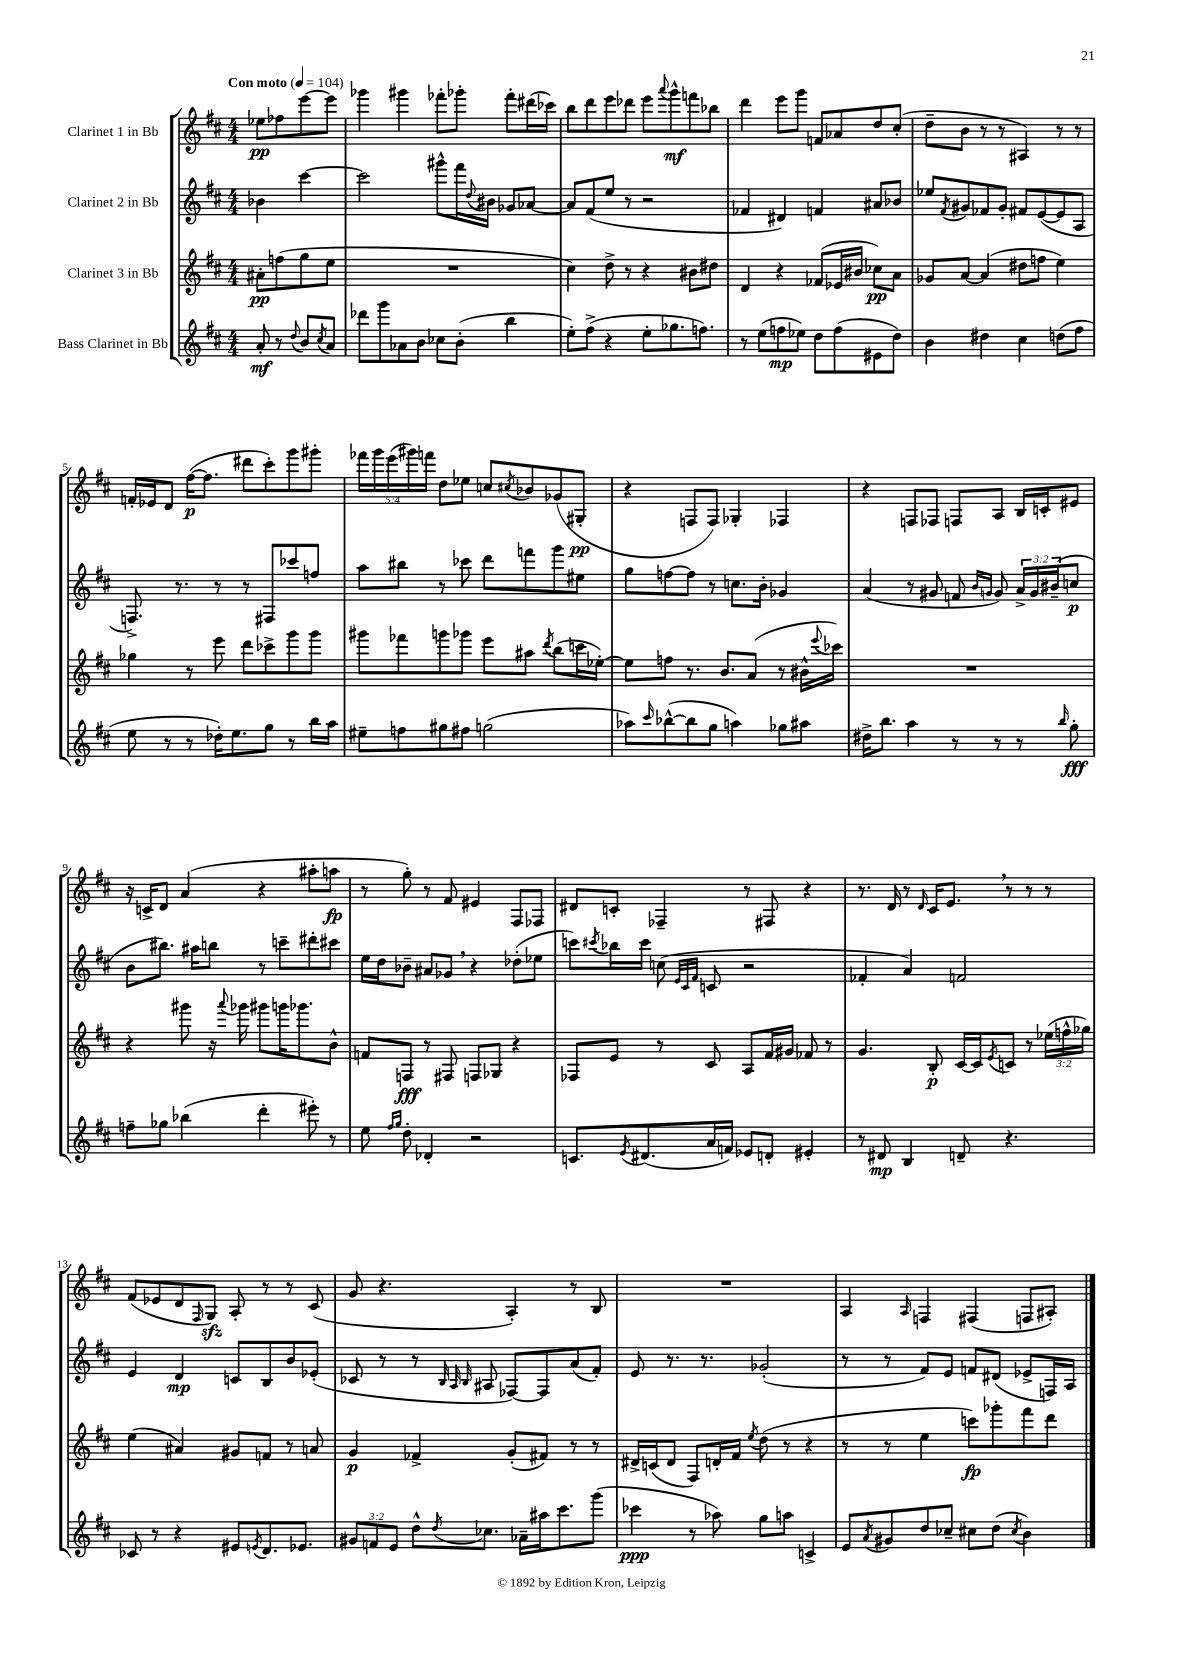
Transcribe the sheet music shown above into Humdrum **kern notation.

**kern	**kern	**kern	**kern
*staff4	*staff3	*staff2	*staff1
*clefG2	*clefG2	*clefG2	*clefG2
*k[f#c#]	*k[f#c#]	*k[f#c#]	*k[f#c#]
*M4/4	*M4/4	*M4/4	*M4/4
*MM104	*MM104	*MM104	*MM104
8a'	8a#'	4b-	8ee-
8r	(8ff	.	8ff-
8qqdd	.	.	.
8b	8gg	[4ccc#	[8eee
8qcc#	.	.	.
8a	8ee	.	8eee]
=	=	=	=
8ddd-	1r	2ccc#]	4ggg-
8ggg	.	.	.
8a-	.	.	4ggg#
8b	.	.	.
8cc-	.	8ggg#^^	8fff-'
(8b'	.	16fff#	8ggg-'
.	.	8qqdd	.
.	.	16b#	.
4bb	.	8g-	8fff-'
.	.	[8a-	(16ddd#
.	.	.	16ccc-)
=	=	=	=
8ee')	4cc#)	8a-]	8bb
(8ff#^	.	(8f#	8ddd
4r	8dd^	8ee	8eee
.	8r	8r	8ddd-
8ee'	4r	2r	8eee
.	.	.	8qqaaa
8.gg-	.	.	8ggg^^
.	8b#	.	8fff
8.ff)	.	.	.
.	8dd#	.	8bb-
=	=	=	=
8r	4d	4f-	4ddd
(8ee	.	.	.
8ff	4r	4d#)	8eee
8ee-)	.	.	8ggg
8dd	(8f-	4f	8f
(8ff	16e-	.	8a-
.	16b#	.	.
8e#	8cc-)	8a#	8dd
8dd)	8a	8b-	(8cc#'
=	=	=	=
4b	8g-	8ee-	8dd~
.	.	8qf#	.
.	[8a	8g#	8b
4dd#	(4a]	8f-	8r
.	.	8g#'	8r
4cc#	8dd#	8f#	4A#)
.	8ff	([8e	.
(8dd	4ee)	8e]	8r
8ff#	.	8A	8r
=	=	=	=
8ee	4gg-	8.F^)	16f'
.	.	.	16e-
8r	.	.	8d
.	.	8.r	.
8r	8r	.	([16ff#
.	.	.	8.ff#]
16dd-')	8eee	8r	.
8.ee	.	.	.
.	8ddd	8r	8ddd#
8gg	8ccc-^	8F#	8ccc#')
8r	8ggg	8ccc-	8ggg
16bb	8ggg	8ff	8ggg#'
16aa	.	.	.
=	=	=	=
8ee#~	8ggg#	8aa	20fff-
.	.	.	20ggg
.	.	.	(20eee
8ff	8fff-	8bb#	.
.	.	.	20ggg#)
.	.	.	20fff
8gg#	8ggg	8r	8dd
8ff#	8ggg-	8ccc-	8ee-
(2gg	8eee	8ddd	8cc
.	.	.	8qcc#
.	8aa#	8fff	8b-
.	8qddd	.	.
.	(8bb	8ggg	(8g-
.	16ccc	8ee#	8G#'
.	[16ee-')	.	.
=	=	=	=
8aa-)	8ee-]	8gg	4r
16qqccc#	.	.	.
([8bb-^^	8ff	[8ff	.
8bb-]	8.r	8ff]	8F
8gg	.	8r	8F)
.	8.b	.	.
4aa)	.	8.cc	4G-'
.	(8a	.	.
.	.	16b'	.
8gg-	8r	4g-	4F-
8aa#	16b#^^	.	.
.	8qqeee	.	.
.	16ccc-)	.	.
=	=	=	=
16dd#^	1r	(4a	4r
8.bb	.	.	.
4aa	.	8r	8F
.	.	8g#	8F-
8r	.	8f	8F
.	.	16qqb	.
.	.	16qqg	.
8r	.	8g)	8A
8r	.	24a^	16B
.	.	24g	.
.	.	.	16c'
.	.	(24b#~	.
16qqbb	.	.	.
8gg'	.	8cc	8e#
=	=	=	=
8ff~	4r	8b	16r
.	.	.	16c^
8gg-	.	8.bb#)	8d
(4bb-	8ggg#	.	(4a
.	.	16aa#	.
.	16r	8bb	.
.	8qqaaa	.	.
.	16ggg-	.	.
4ddd'	8ggg#	8r	4r
.	16ggg	8ccc~	.
.	8.ggg-	.	.
8eee#')	.	8ddd#'	8aa#'
8r	8b^^	8ccc#	8aa
=	=	=	=
8ee	8f	16ee	8r
.	.	16dd	.
16qqff#	.	.	.
16qqgg	.	.	.
8dd'	8F	8b-~	8gg')
4d-'	8r	8a#	8r
.	8F#	8g-	8f#
2r	8F	4r	4e#
.	8G-	.	.
.	4r	(8dd-'	8F#
.	.	8ee-	8F-
=	=	=	=
8.c	8F-	8ccc)	8d#
.	.	8qccc#	.
.	8e	16bb-	8c'
8qe	.	.	.
(8.d#	.	16ccc#	.
.	8r	(8cc	4F-~
.	.	32qqe	.
.	.	32qqc#	.
.	.	32qqf#	.
16a	8c#	8c	.
16f)	.	.	.
8e-	8A	2r	8r
8d'	16f#	.	8F#
.	16g#	.	.
4e#'	8f-	.	4r
.	8r	.	.
=	=	=	=
8r	4.g	4f-'	8.r
8d#	.	.	.
.	.	.	16d
4B	.	4a)	8r
.	.	.	16qqd
.	8B'	.	16c#
.	.	.	8.e
8d~	[16c#	2f	.
.	16c#]	.	.
.	8qe	.	.
4.r	8c	.	8r
.	8r	.	8r
.	(24ee-	.	8r
.	24ff^^	.	.
.	24gg-)	.	.
=	=	=	=
8c-	(4ee	4e	(8f#
8r	.	.	8e-
4r	4a#)	4d	8d
.	.	.	16qqF#
.	.	.	8G)
8e#	8g#	8c	8A'
8qe	.	.	.
8.d	8f	8B	8r
.	8r	8b	8r
8.e-	.	.	.
.	8a	(8e-'	(8c#
=	=	=	=
12g#	4g	8c-	8g
12f	.	.	.
.	.	8r	4.r
12e	.	.	.
8dd^^	4f-^	8r	.
.	.	32qqB	.
.	.	32qqA	.
8qdd	.	32qqB	.
8.cc-	.	8A#	.
.	(8g'	[8F-)	4A')
16a-~	.	.	.
16aa#	8f#)	8F-]	.
8.ccc#	.	.	.
.	8r	(8a	8r
(8ggg	8r	8f#')	8B
=	=	=	=
4ccc-	16d#^	8e	1r
.	(16c	.	.
.	8d#	8.r	.
8r	8F#)	.	.
.	.	8.r	.
8aa-)	16d'	.	.
.	16f#	.	.
.	8qee	.	.
8gg	(8dd	(2g-'	.
8aa	8r	.	.
4c^	4r	.	.
=	=	=	=
8e	8r	8r	4A
8qa	.	.	.
8g#	8r	8r	.
.	.	.	16qqA
8dd	4ee	8f#)	4F
8cc-~	.	8e	.
8cc#	8ccc)	8f	(4F#
(8dd	8ggg-'	(8d#	.
8qcc#	.	.	.
4b)	8fff#	8e-^	8F
.	8ddd	16F)	8A#')
.	.	16A	.
==	==	==	==
*-	*-	*-	*-
